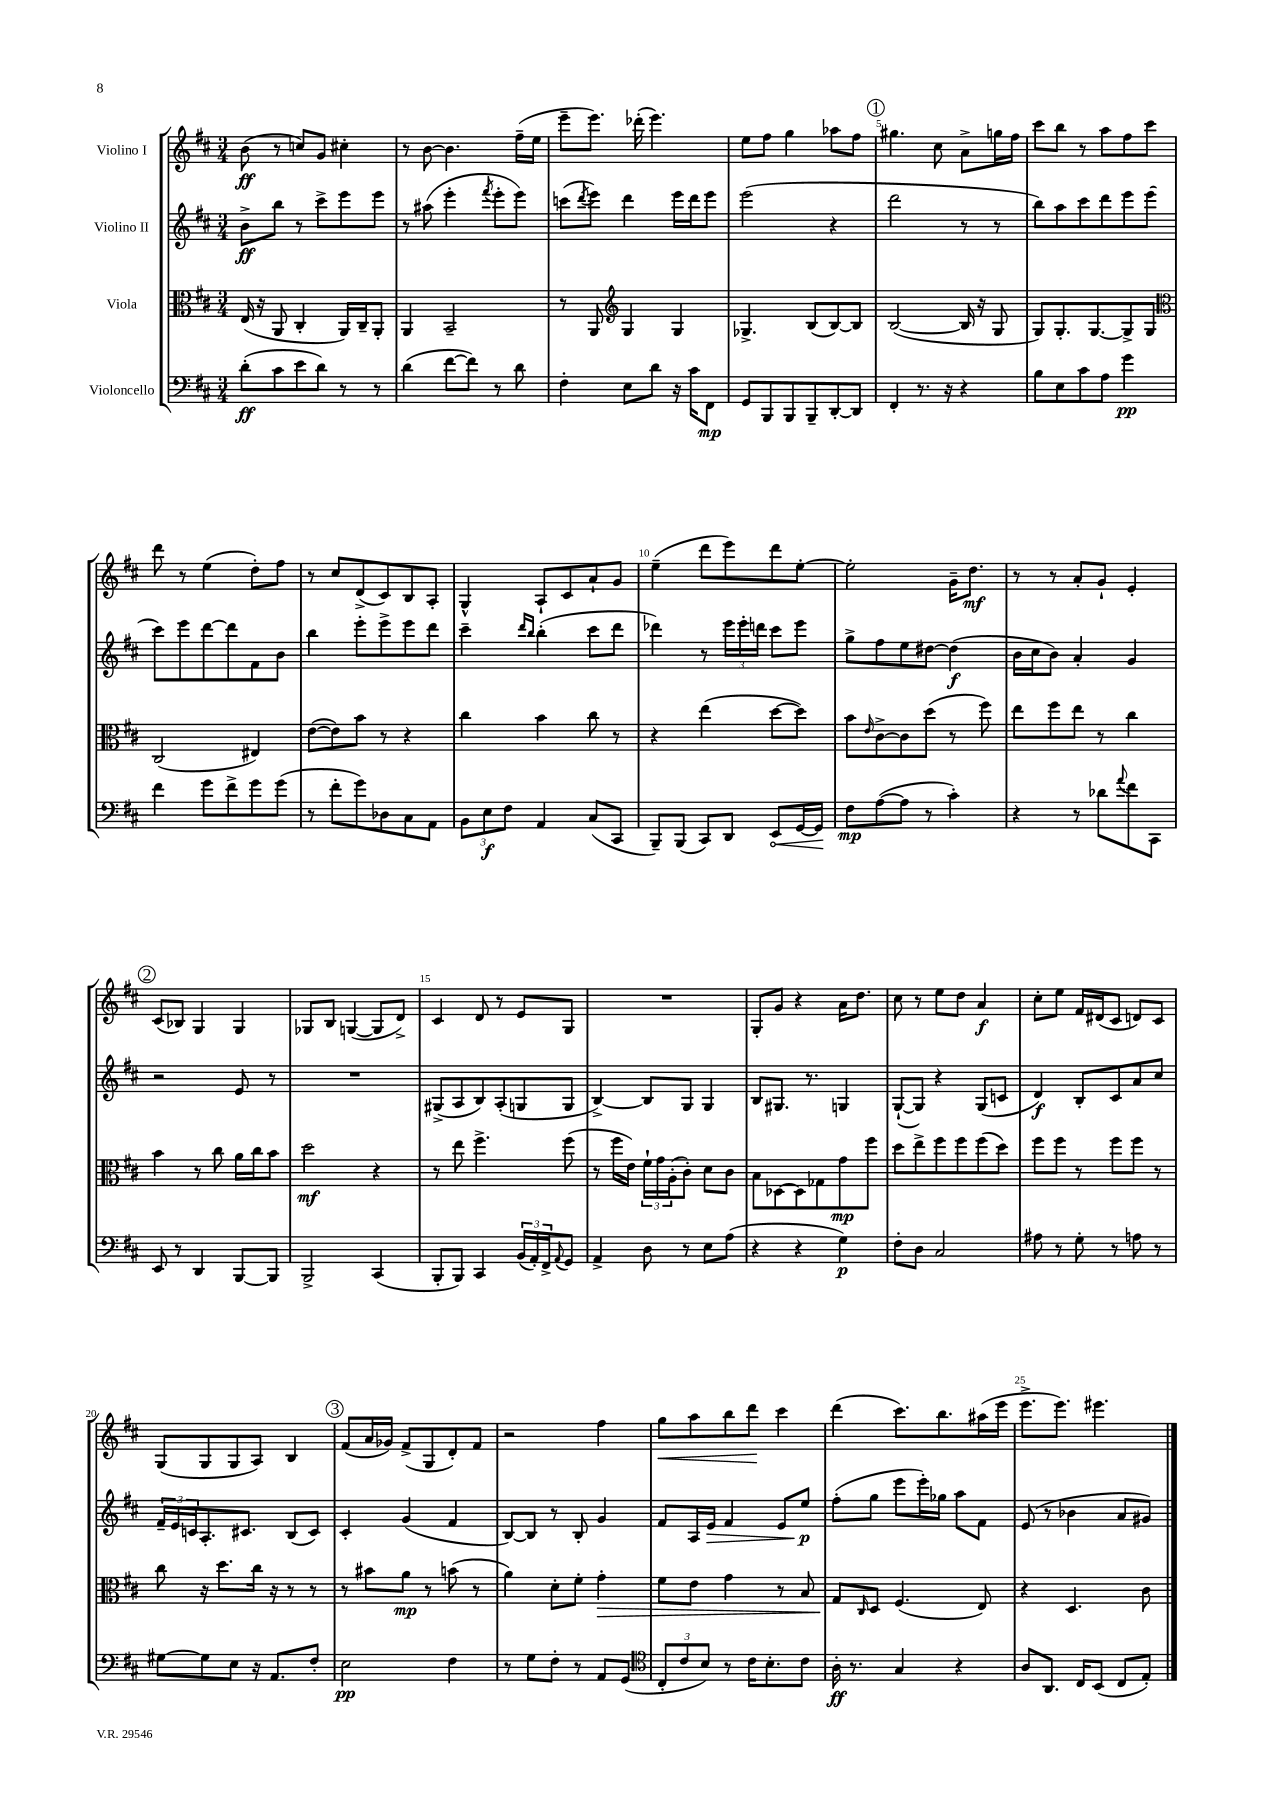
<<
\new StaffGroup <<
\new Staff = "s0" \with { instrumentName = "Violino I" } {
    \clef treble \key d \major \numericTimeSignature \time 3/4
    b'8\ff( r8 c''8) g'8 cis''4-. |
    r8 b'8~ b'4. fis''16--( e''16 |
    e'''8-- e'''8.) des'''16-.( e'''4.) |
    e''8 fis''8 g''4 aes''8 fis''8 |
    \mark \markup { \circle "1" } gis''4. cis''8 a'8-> g''16 fis''16 |
    cis'''8 b''8 r8 a''8 fis''8 cis'''8 |
    d'''8 r8 e''4( d''8-.) fis''8 |
    r8 cis''8 d'8->( cis'8) b8 a8-. |
    g4-^ a8-! cis'8 a'8-! g'8 |
    e''4--( d'''8 e'''8) d'''8 e''8~-. |
    e''2-. g'16-- d''8.\mf |
    r8 r8 a'8-. g'8-! e'4-. |
    \mark \markup { \circle "2" } cis'8( bes8) g4 g4 |
    ges8 b8 g4~( g8 d'8->) |
    cis'4 d'8 r8 e'8 g8 |
    R2. |
    g8-. g'8 r4 a'16 d''8. |
    cis''8 r8 e''8 d''8 a'4\f |
    cis''8-. e''8 fis'16 dis'16( cis'8 d'8) cis'8 |
    g8( g8 g8 a8) b4 |
    \mark \markup { \circle "3" } fis'8( a'16 ges'16) fis'8->( g8 d'8-.) fis'8 |
    r2 fis''4 |
    g''8\< a''8 b''8 d'''8\! cis'''4 |
    d'''4( cis'''8.) b''8. ais''16( e'''16 |
    e'''8.-> e'''8.) eis'''4. \bar "|." |
}
\new Staff = "s1" \with { instrumentName = "Violino II" } {
    \clef treble \key d \major \numericTimeSignature \time 3/4
    b'8->\ff b''8 r8 cis'''8-> e'''8 e'''8 |
    r8 ais''8( e'''4-. \acciaccatura { fis'''8 } e'''8-. e'''8) |
    c'''8( \acciaccatura { d'''8 } e'''8) d'''4 e'''16 d'''16 e'''8 |
    e'''2( r4 |
    \mark \markup { \circle "1" } d'''2 r8 r8 |
    b''8) a''8 cis'''8 d'''8 e'''8 e'''8( |
    cis'''8) e'''8 d'''8~ d'''8 fis'8 b'8 |
    b''4 e'''8-. e'''8-> e'''8 d'''8 |
    cis'''4-- \grace { d'''16 b''16 } b''4-.( cis'''8 d'''8 |
    des'''4) r8 \tuplet 3/2 { e'''16 e'''16-. d'''16 } cis'''8 e'''8 |
    g''8-> fis''8 e''8 dis''8~ dis''4\f( |
    b'16 cis''16 b'8) a'4-. g'4 |
    \mark \markup { \circle "2" } r2 e'8 r8 |
    R2. |
    gis8->( a8 b8) a8-.( g8 g8 |
    b4~->) b8 g8 g4 |
    b8 gis8. r8. g4 |
    g8~-!( g8) r4 g8( c'8 |
    d'4\f) b8-. cis'8 a'8 cis''8 |
    \tuplet 3/2 { fis'16-- e'16 c'16 } a8.-. cis'8. b8( cis'8) |
    \mark \markup { \circle "3" } cis'4-. g'4( fis'4 |
    b8~) b8 r8 b8-. g'4 |
    fis'8 a16 e'16\> fis'4 e'8 e''8\p\! |
    fis''8-.( g''8 e'''8 e'''16-.) ges''16 a''8 fis'8 |
    e'8( r8 bes'4 a'8 gis'8) \bar "|." |
}
\new Staff = "s2" \with { instrumentName = "Viola" } {
    \clef alto \key d \major \numericTimeSignature \time 3/4
    e16( r16 a,8 cis4-. a,16) cis16-- a,8-. |
    a,4 b,2-- |
    r8 a,8 \clef treble g4 g4 |
    ges4.-> b8( b8~) b8 |
    \mark \markup { \circle "1" } b2~( b16 r16 g8 |
    g8) g8.-. g8.~ g8-> g8 |
    \clef alto cis2( eis4) |
    e'8~( e'8) b'8 r8 r4 |
    cis''4 b'4 cis''8 r8 |
    r4 e''4( d''8~ d''8) |
    b'8 \grace { e'16 } cis'8~-> cis'8 d''8( r8 fis''8) |
    e''8 fis''8 e''8 r8 cis''4 |
    \mark \markup { \circle "2" } b'4 r8 cis''8 a'16 cis''16 b'8 |
    d''2\mf r4 |
    r8 e''8 fis''4.-> fis''8( |
    r8 fis''16 e'16) \tuplet 3/2 { fis'16-! g'16 a16-.( } cis'8-.) d'8 cis'8 |
    b8 des8~ des8 ges8 g'8\mp fis''8 |
    d''8 e''8-> fis''8 fis''8 fis''8( d''8) |
    fis''8 fis''8 r8 fis''8 fis''8 r8 |
    cis''8 r16 d''8. cis''16 r16 r8 r8 |
    \mark \markup { \circle "3" } r8 bis'8 a'8\mp r8 b'8( r8 |
    a'4) d'8-. fis'8-. g'4-.\> |
    fis'8 e'8 g'4 r8 b8 |
    g8\! \grace { cis16 } d8 fis4.( e8) |
    r4 d4. cis'8 \bar "|." |
}
\new Staff = "s3" \with { instrumentName = "Violoncello" } {
    \clef bass \key d \major \numericTimeSignature \time 3/4
    d'8-.\ff( cis'8 e'8 d'8) r8 r8 |
    d'4( fis'8~ fis'8) r8 d'8 |
    fis4-. e8 d'8 r16 cis'16 fis,8\mp |
    g,8 b,,8 b,,8 b,,8-- d,8~-. d,8 |
    \mark \markup { \circle "1" } fis,4-. r8. r16 r4 |
    b8 e8 cis'8 a8 g'4\pp |
    fis'4 g'8 fis'8-> g'8 g'8( |
    r8 fis'8-. g'8) des8 cis8 a,8 |
    \tuplet 3/2 { b,8 e8\f fis8 } a,4 cis8( cis,8 |
    b,,8--) b,,8( cis,8) d,8 \once \override Hairpin.circled-tip = ##t e,8\< g,16~ g,16\! |
    fis8\mp a8~( a8 r8 cis'4-.) |
    r4 r8 des'8 \appoggiatura { a'8 } fis'8 cis,8 |
    \mark \markup { \circle "2" } e,8 r8 d,4 b,,8~ b,,8 |
    b,,2-> cis,4( |
    b,,8-. b,,8) cis,4 \tuplet 3/2 { b,16( a,16-.) fis,16-> } \appoggiatura { a,8 } g,8 |
    a,4-> d8 r8 e8 a8( |
    r4 r4 g4\p) |
    fis8-. d8 cis2 |
    ais8 r8 g8-. r8 a8 r8 |
    gis8~ gis8 e8 r16 a,8. fis8-. |
    \mark \markup { \circle "3" } e2\pp fis4 |
    r8 g8 fis8-. r8 a,8 g,8( |
    \clef tenor \tuplet 3/2 { cis8-. cis'8 b8) } r8 cis'16 b8.-. cis'8 |
    a16-.\ff r8. g4 r4 |
    a8 a,8. cis16 b,8( cis8 e8-.) \bar "|." |
}
>>
>>
\layout { \context { \Score \override BarNumber.break-visibility = ##(#f #t #t) barNumberVisibility = #(every-nth-bar-number-visible 5) } }
